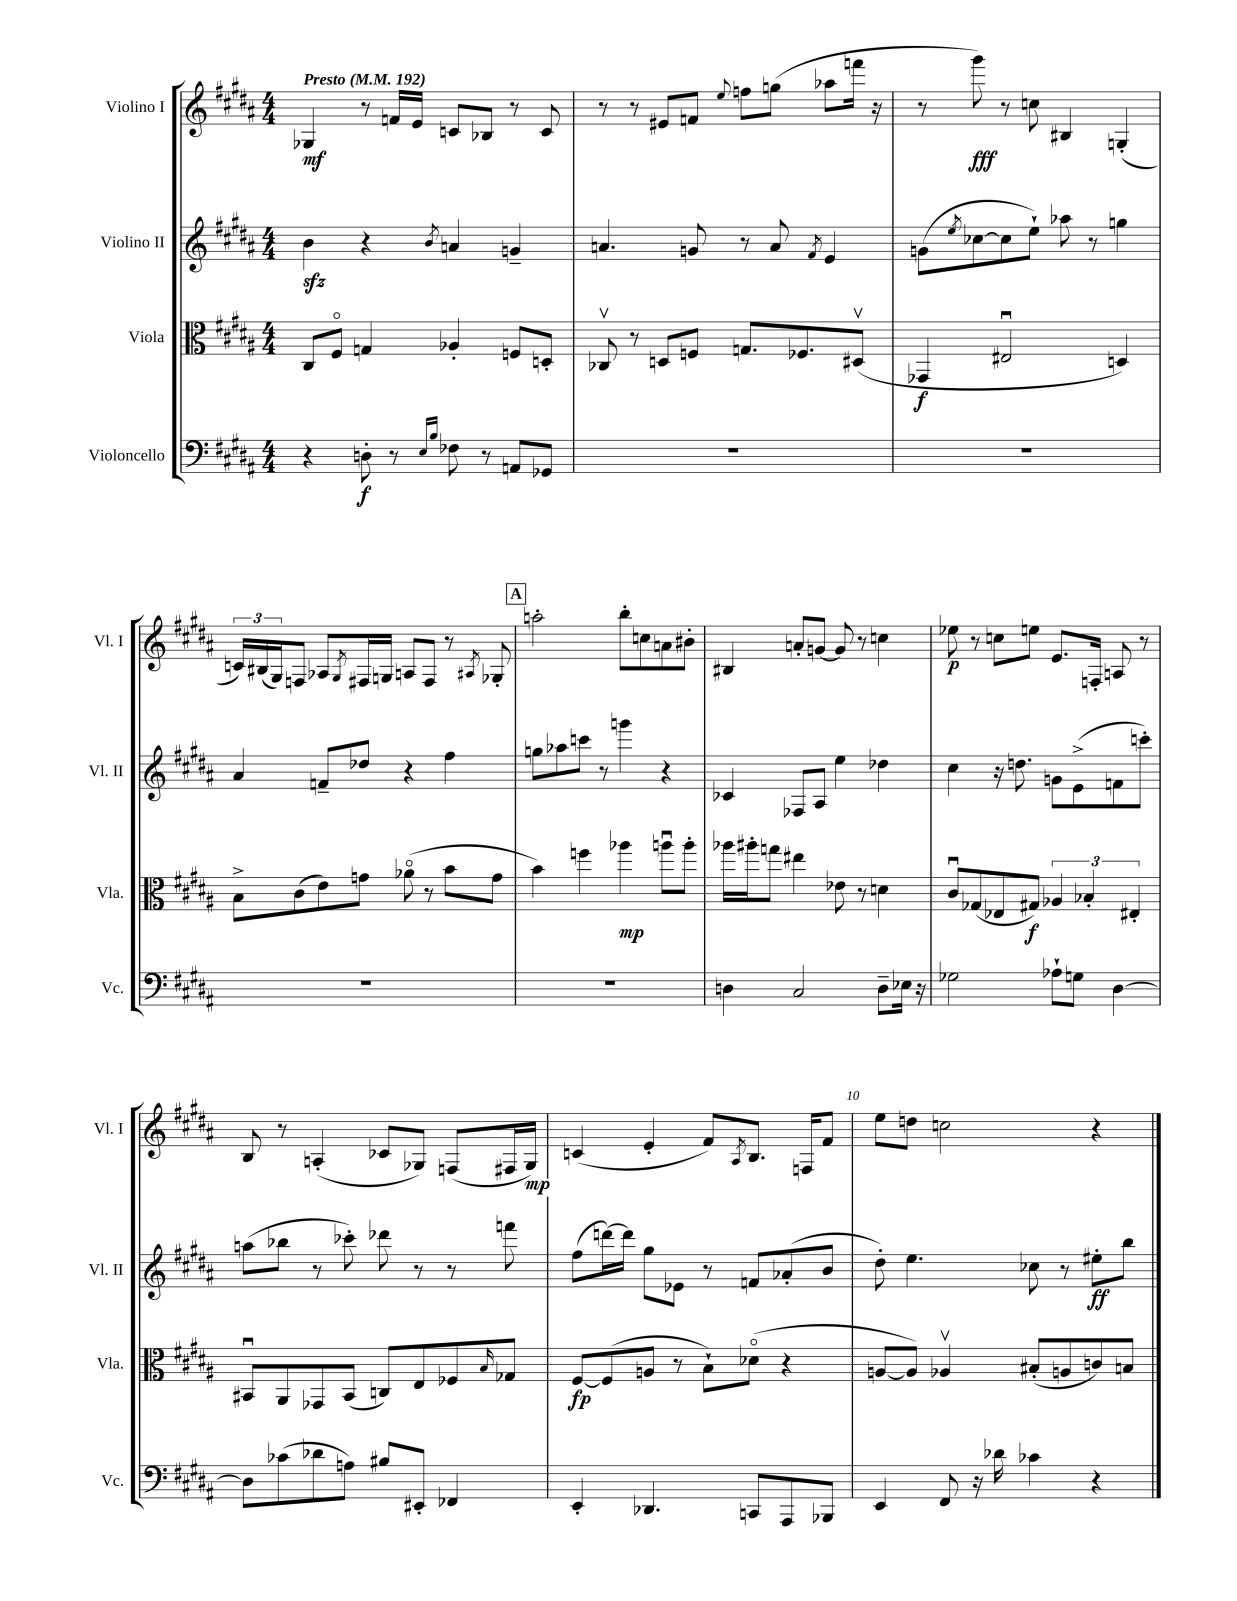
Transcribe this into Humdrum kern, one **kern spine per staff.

**kern	**kern	**kern	**kern
*staff4	*staff3	*staff2	*staff1
*clefF4	*clefC3	*clefG2	*clefG2
*k[f#c#g#d#a#]	*k[f#c#g#d#a#]	*k[f#c#g#d#a#]	*k[f#c#g#d#a#]
*M4/4	*M4/4	*M4/4	*M4/4
*MM192	*MM192	*MM192	*MM192
4r	8C#	4b	4G-
.	8F#o	.	.
8D'	4G	4r	8r
8r	.	.	16f
.	.	.	16e
16qqE	.	.	.
16qqB	.	8qb	.
8F-	4A-'	4a	8c
8r	.	.	8B-
8AA	8F	4g~	8r
8GG-	8D'	.	8c
=	=	=	=
1r	8C-v	4.a	8r
.	8r	.	8r
.	8D	.	8e#
.	8F	8g	8f
.	.	.	8qqee
.	8.G	8r	8ff
.	.	8a	(8gg
.	8.F-	.	.
.	.	8qf#	.
.	.	4e	8aa-
.	(8D#v	.	16fff
.	.	.	16r
=	=	=	=
1r	4GG-	(8g	8r
.	.	8qee	.
.	.	[8cc-	8ggg#)
.	2E#u	8cc-]	8r
.	.	8ee`)	8cc
.	.	8aa-	4B#
.	.	8r	.
.	4D)	4gg	(4G'
=	=	=	=
1r	8B^	4a#	24c)
.	.	.	(24B#
.	.	.	24G#)
.	(8c#	.	8F
.	8e)	8f~	8A-
.	.	.	8qG#
.	8g	8dd-	16F#
.	.	.	16G
.	(8a-o	4r	8A
.	8r	.	8F#
.	8b	4ff#	8r
.	.	.	8qA#
.	8g	.	8G-'
=	=	=	=
1r	4b)	8gg	2aa'
.	.	8aa-	.
.	4ff	8ccc	.
.	.	8r	.
.	4aa-	4ggg	8bb'
.	.	.	8cc
.	8aau	4r	8a
.	8aa'	.	8b#'
=	=	=	=
4D	16aa-	4c-	4B#
.	16aa#'	.	.
.	8gg	.	.
2C#	4ee#	8F-	8a'
.	.	8A#	[8g
.	8e-	4ee	8g]
.	8r	.	8r
8D~	4d	4dd-	4cc
16E-	.	.	.
16r	.	.	.
=	=	=	=
2G-	8c#u	4cc#	8ee-
.	(8G-	.	8r
.	8E-	16r	8cc
.	.	8.dd	.
.	8G#)	.	8ee
8A-`	6A-	8g	8.e
8G	.	(8e^	.
.	6B-'	.	.
.	.	.	16F'
[4D#	.	8f	8A
.	6E#'	.	.
.	.	8ccc')	8r
=	=	=	=
8D#]	8BB#u	(8aa	8B
(8c-	8AA#	8bb-	8r
8d-	8GG-	8r	(4A'
8A)	(8BB#	8ccc-')	.
8B#	8C)	8ddd-	8c-
8EE#'	8E	8r	8G-)
4FF-	8F-	8r	(8F
.	16qqB	.	.
.	8G-	8fff	16F#
.	.	.	16G-)
=	=	=	=
4EE'	[8F#	(8ff#	(4c
.	(8F#]	[16ddd)	.
.	.	16ddd]	.
4.DD-	8A	8gg#	4e'
.	8r	8e-	.
.	8B`)	8r	8f#)
.	.	.	8qA#
8CC	(8d-o	8f	8.B
8AAA#	4r	(8a-'	.
.	.	.	16F
8BBB-	.	8b	8f#
=	=	=	=
4EE	[8A	8dd#')	8ee
.	8A])	4.ee	8dd
8FF#	4A-v	.	2cc
16r	.	.	.
16d-	.	.	.
4c-	(8B#'	8cc-	.
.	8A	8r	.
4r	8c)	8ee#'	4r
.	8B	8bb	.
==	==	==	==
*-	*-	*-	*-
